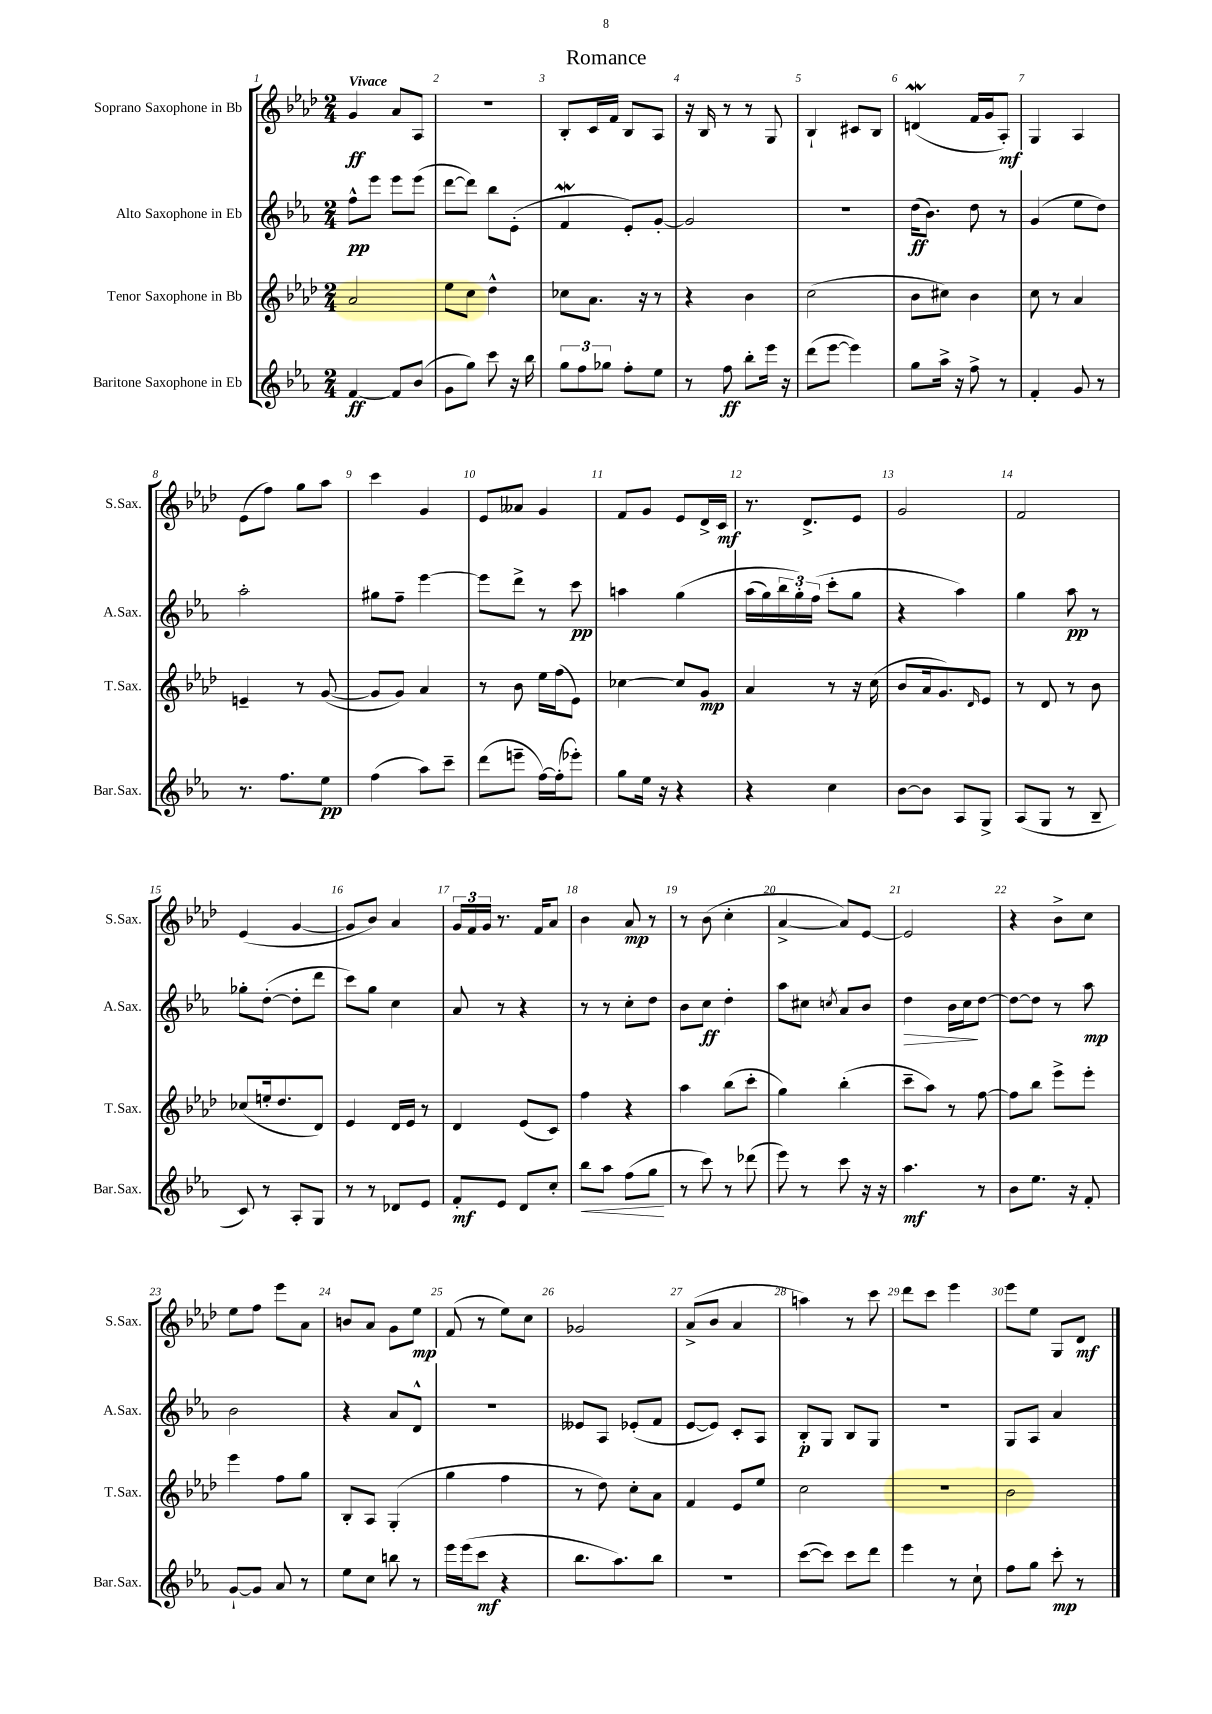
\header { title = "Romance" }
<<
\new StaffGroup <<
\new Staff = "s0" \with { instrumentName = "Soprano Saxophone in Bb" shortInstrumentName = "S.Sax." } {
    \clef treble \key aes \major \numericTimeSignature \time 2/4 \tempo "Vivace"
    g'4\ff aes'8 aes8 |
    R2 |
    bes8-. c'16 f'16 bes8 aes8 |
    r16 bes16 r8 r8 g8 |
    bes4-! cis'8 bes8 |
    d'4\mordent( f'16 g'16 aes8-.\mf) |
    g4 aes4 |
    ees'8( f''8) g''8 aes''8 |
    c'''4 g'4 |
    ees'8 aeses'8 g'4 |
    f'8 g'8 ees'8 des'16-> c'16\mf |
    r8. des'8.-> ees'8 |
    g'2 |
    f'2 |
    ees'4( g'4~ |
    g'8 bes'8) aes'4 |
    \tuplet 3/2 { g'16 f'16 g'16 } r8. f'16 aes'8 |
    bes'4 aes'8\mp r8 |
    r8 bes'8( c''4-. |
    aes'4~-> aes'8) ees'8~ |
    ees'2 |
    r4 bes'8-> c''8 |
    ees''8 f''8 ees'''8 aes'8 |
    b'8 aes'8 g'8 ees''8\mp |
    f'8( r8 ees''8) c''8 |
    ges'2 |
    aes'8->( bes'8 aes'4 |
    a''4) r8 c'''8 |
    des'''8 c'''8 ees'''4 |
    ees'''8 ees''8 g8 des'8\mf \bar "|." |
}
\new Staff = "s1" \with { instrumentName = "Alto Saxophone in Eb" shortInstrumentName = "A.Sax." } {
    \clef treble \key ees \major \numericTimeSignature \time 2/4
    f''8-^\pp ees'''8 ees'''8 ees'''8( |
    d'''8~ d'''8) bes''8 ees'8-.( |
    f'4\mordent ees'8-.) g'8~-. |
    g'2 |
    R2 |
    d''16\ff( bes'8.) d''8 r8 |
    g'4( ees''8 d''8) |
    aes''2-. |
    gis''8 f''8-- ees'''4~ |
    ees'''8 d'''8-> r8 c'''8\pp |
    a''4 g''4\( |
    aes''16( g''16) \tuplet 3/2 { bes''16 g''16-.\) f''16( } c'''8-. g''8 |
    r4 aes''4) |
    g''4 aes''8\pp r8 |
    ges''8-. d''8~-.( d''8-. d'''8 |
    c'''8) g''8 c''4 |
    aes'8 r8 r4 |
    r8 r8 c''8-. d''8 |
    bes'8 c''8\ff d''4-. |
    aes''8 cis''8 \acciaccatura { c''8 } aes'8 bes'8 |
    d''4\> bes'16 c''16\! d''8~ |
    d''8~ d''8 r8 aes''8\mp |
    bes'2 |
    r4 aes'8 d'8-^ |
    r2 |
    eeses'8 aes8 ees'8-.( f'8 |
    ees'8~ ees'8) c'8-. aes8 |
    bes8-.\p g8 bes8 g8 |
    R2 |
    g8 aes8 aes'4 \bar "|." |
}
\new Staff = "s2" \with { instrumentName = "Tenor Saxophone in Bb" shortInstrumentName = "T.Sax." } {
    \clef treble \key aes \major \numericTimeSignature \time 2/4
    aes'2 |
    ees''8 c''8 des''4-^ |
    ces''8 aes'8. r16 r8 |
    r4 bes'4 |
    c''2( |
    bes'8 cis''8) bes'4 |
    c''8 r8 aes'4 |
    e'4-- r8 g'8~( |
    g'8 g'8) aes'4 |
    r8 bes'8 ees''16 f''16( ees'8) |
    ces''4~ ces''8 g'8\mp |
    aes'4 r8 r16 c''16( |
    bes'8 aes'16 g'8.) \grace { des'16 } ees'8 |
    r8 des'8 r8 bes'8 |
    ces''8( e''16-. des''8. des'8) |
    ees'4 des'16 ees'16 r8 |
    des'4 ees'8( c'8) |
    f''4 r4 |
    aes''4 bes''8( c'''8-. |
    g''4) bes''4-.( |
    c'''8-- aes''8) r8 f''8~ |
    f''8 bes''8 ees'''8-> ees'''8-. |
    ees'''4 f''8 g''8 |
    bes8-. aes8 g4-.( |
    g''4 f''4 |
    r8 des''8) c''8-. aes'8 |
    f'4 ees'8 ees''8 |
    c''2 |
    R2 |
    bes'2 \bar "|." |
}
\new Staff = "s3" \with { instrumentName = "Baritone Saxophone in Eb" shortInstrumentName = "Bar.Sax." } {
    \clef treble \key ees \major \numericTimeSignature \time 2/4
    f'4~\ff f'8 bes'8( |
    g'8 g''8) c'''8 r16 bes''16 |
    \tuplet 3/2 { g''8 f''8 ges''8 } f''8-. ees''8 |
    r8 f''8\ff bes''8-. ees'''16 r16 |
    d'''8( ees'''8~ ees'''4) |
    g''8 aes''16-> r16 f''8-> r8 |
    f'4-. g'8 r8 |
    r8. f''8. ees''8\pp |
    f''4( aes''8) c'''8-- |
    d'''8( e'''8-- f''16~) f''16-.( ees'''8-.) |
    g''8 ees''16 r16 r4 |
    r4 c''4 |
    bes'8~ bes'8 aes8 g8-> |
    aes8( g8 r8 bes8-- |
    c'8) r8 aes8-. g8 |
    r8 r8 des'8 ees'8 |
    f'8-.\mf ees'8 d'8 c''8-. |
    bes''8\< aes''8 f''8( g''8\! |
    r8 c'''8) r8 des'''8( |
    ees'''8) r8 c'''8 r16 r16 |
    aes''4.\mf r8 |
    bes'8 ees''8. r16 f'8-. |
    g'8~-! g'8 aes'8 r8 |
    ees''8 c''8 b''8 r8 |
    ees'''16 ees'''16( c'''8\mf r4 |
    bes''8. aes''8.) bes''8 |
    R2 |
    c'''8~( c'''8) c'''8 d'''8 |
    ees'''4 r8 c''8-! |
    f''8 g''8 c'''8-.\mp r8 \bar "|." |
}
>>
>>
\layout { \context { \Score \override BarNumber.break-visibility = ##(#f #t #t) barNumberVisibility = #all-bar-numbers-visible } }
